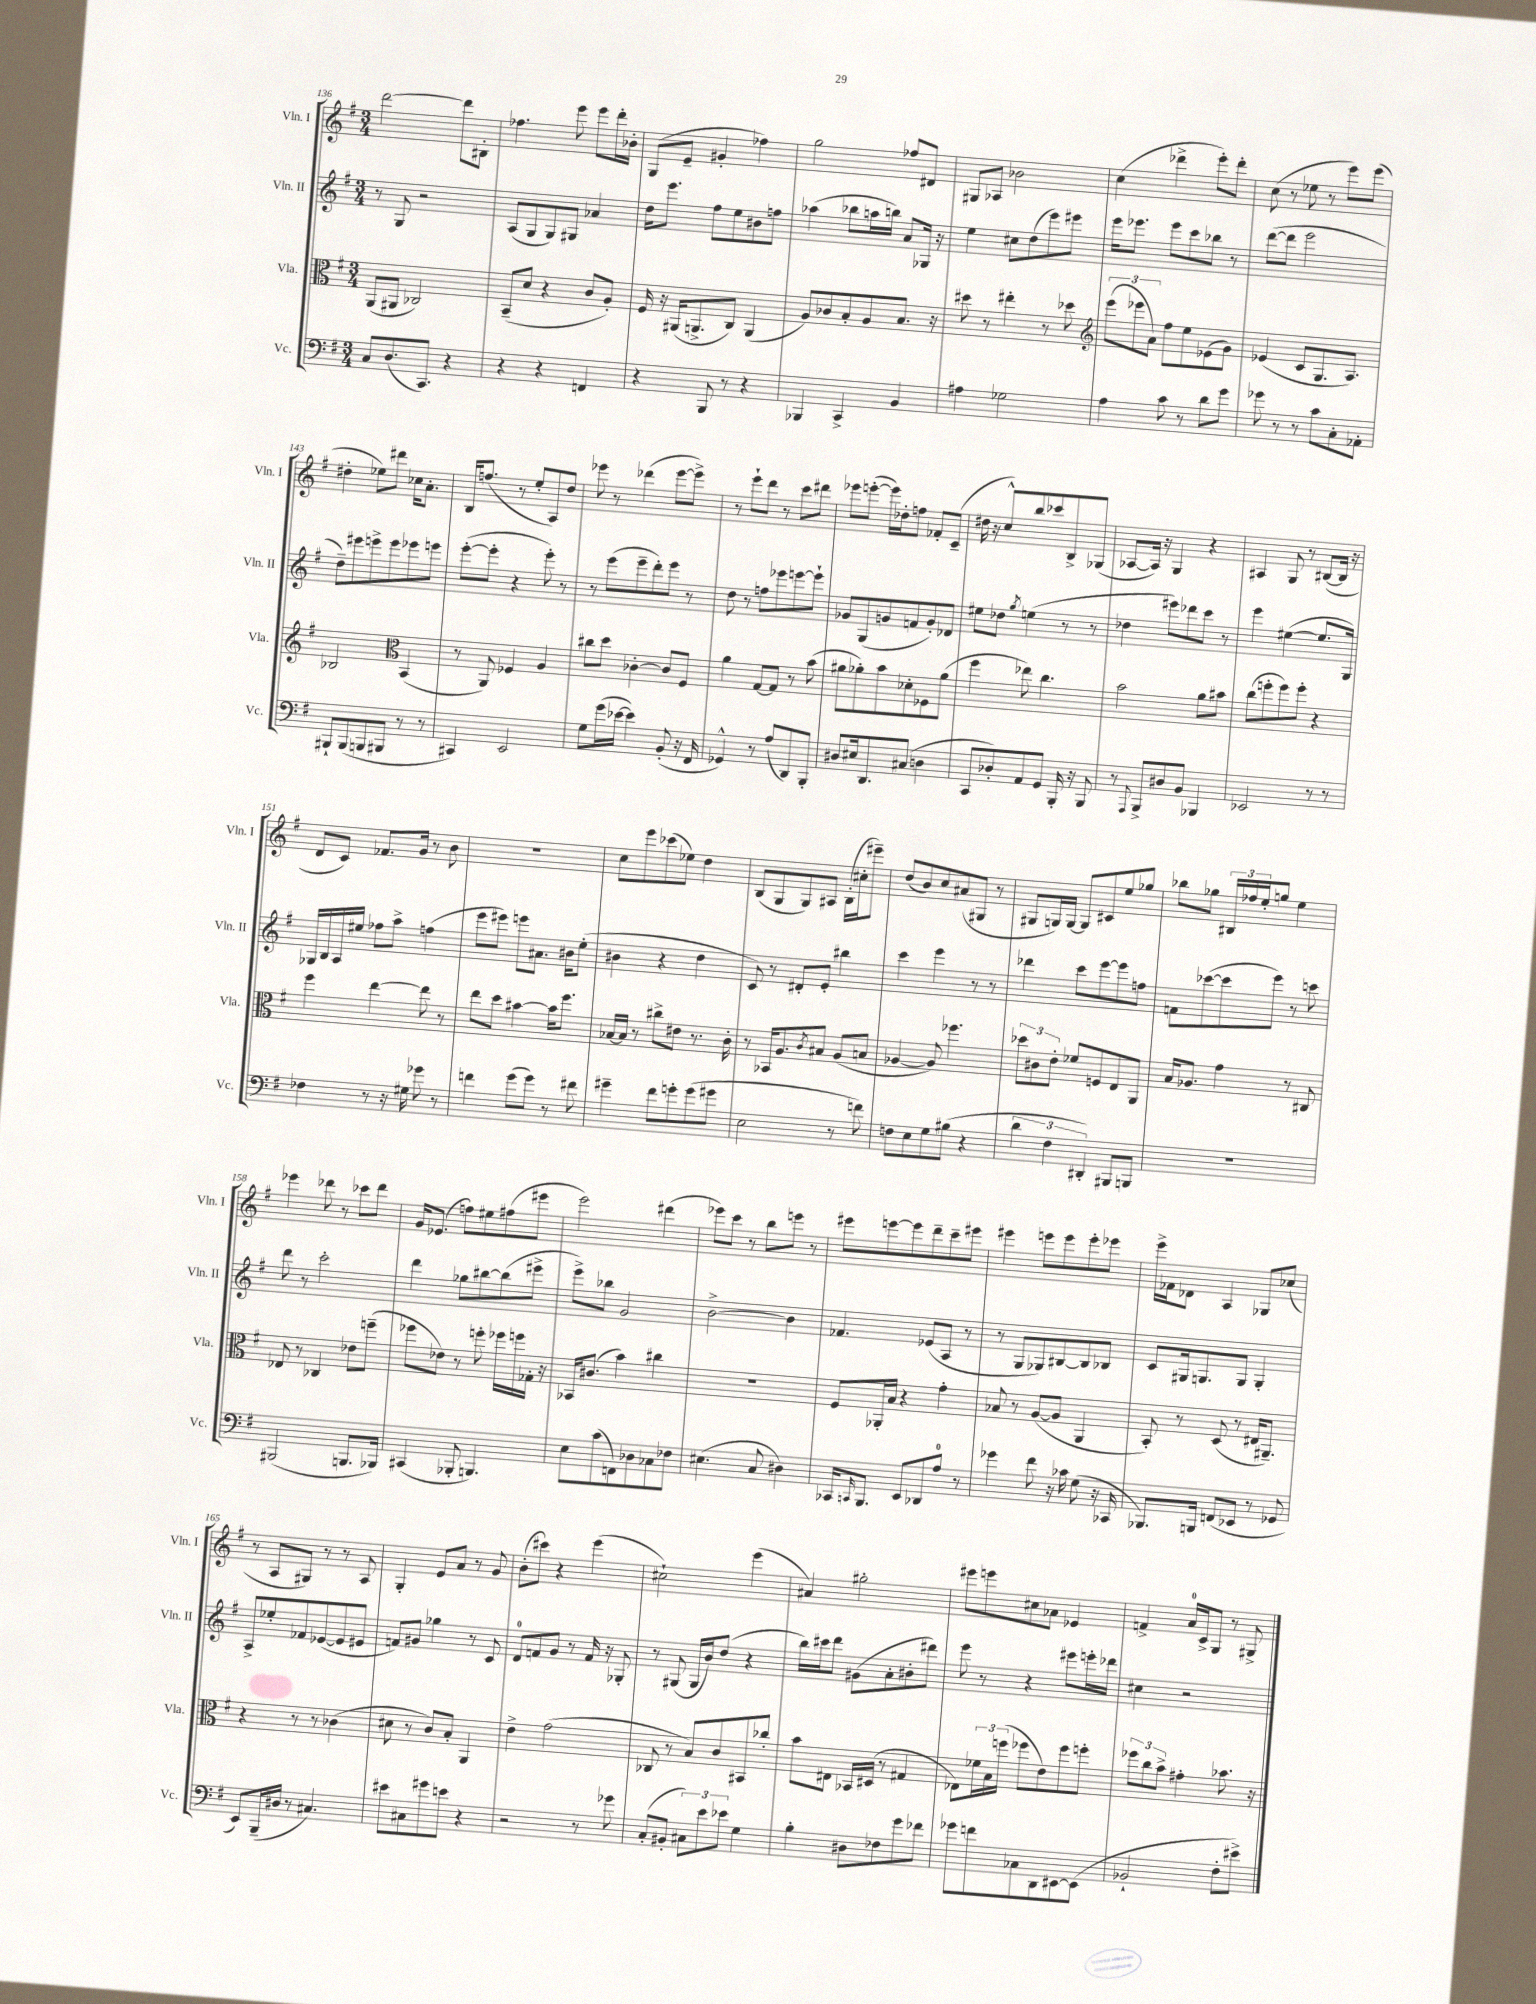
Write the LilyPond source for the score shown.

<<
\new StaffGroup <<
\new Staff = "s0" \with { instrumentName = "Vln. I" shortInstrumentName = "Vln. I" } {
    \clef treble \key g \major \numericTimeSignature \time 3/4
    d'''2~ d'''8 bis8-. |
    fes''4. e'''8 e'''8 d'''16-. bes'16-. |
    g8( e'8-- gis'4-. fes''4) |
    g''2 fes''8 dis'8 |
    gis8 aes8 bes'2 |
    c''4( des'''4-> e'''8-.) des'''8-. |
    c''8( r8 ees''8 r8 e'''8) e'''8( |
    dis''4-. ees''8) dis'''8 ces''16 a'8.-. |
    b16 f''8.( r8 e''8-. a8) d''8 |
    ees'''8 r8 des'''4( ees'''8~ ees'''8->) |
    r8 e'''8-! d'''8 r8 c'''8 dis'''8 |
    ees'''8 e'''8~-.( e'''16) des''16-. f''8 fes'8-. c'8--( |
    dis''16 r16 c''8-^) b''8 ces'''8 b8-> ges8( |
    aes8~ aes16) r16 g4 r4 |
    ais4 g8 r8 bis8~( bis16 r16 |
    d'8 c'8) fes'8. g'16 r8 b'8 |
    R2. |
    c''8 e'''8 ces'''8( ees''8) d''4 |
    b8( g8 g8) ais8 b16-.( cis''16-. eis'''8--) |
    d''8( b'8) c''8 ais'8( gis8 r8 |
    gis8 g16) g16~ g8 cis'8 e''8 ges''8 |
    bes''8 ges''8 \tuplet 3/2 { bis16 fes''16 e''16-. } g''8 e''4 |
    ees'''4 des'''8 r8 ces'''8 des'''8 |
    g'16 ees'8.( f''8) eis''8 fis''8( eis'''8 |
    e'''2) dis'''4( |
    ees'''8) c'''8 r8 b''8 e'''8 r8 |
    eis'''8 e'''8~ e'''8 d'''8-- c'''8-- eis'''8 |
    eis'''4 e'''8 e'''8 e'''8-. ees'''8 |
    e'''16-> fes'16 des'8 a4 ges8 ces''8( |
    r8 a8 gis8) r8 r8 a8 |
    g4-. e'8 a'8 r8 g'8 |
    b'8-.( cis'''8) r4 e'''4( |
    cis''2-!) e'''4( |
    ais'4) gis''2-. |
    eis'''8 e'''8 cis''8 aes'8 ees'4 |
    f'4-> a'16-0 c'16-> g8 r8 gis8-> \bar "|." |
}
\new Staff = "s1" \with { instrumentName = "Vln. II" shortInstrumentName = "Vln. II" } {
    \clef treble \key g \major \numericTimeSignature \time 3/4
    r8 g8 r2 |
    a8( g8 g8) gis8 aes'4 |
    d''16 e'''8. fis''8 e''8 bis'8 f''8 |
    aes''4( bes''8 a''16 b''16) a'8 ges16 r16 |
    e''4 cis''8 d''8( e'''8) eis'''8 |
    e'''16 ees'''8. ees'''8 c'''8 bes''8 r8 |
    d'''8~( d'''8 e'''2 |
    d''8--) eis'''8 e'''8-> e'''8 ees'''8 e'''8 |
    e'''8~-.( e'''8-. r4 e'''8-.) r8 |
    r8 e'''8( e'''8-- d'''8-.) e'''8 r8 |
    d''8 r8 f''8 ees'''8 e'''8~ e'''8-! |
    ges'8 g8( g'8 f'8 g'8-.) des'8 |
    eis''8 des''8 \acciaccatura { g''8 } e''4( r8 r8 |
    des''4 eis'''8) des'''8 c'''8 r8 |
    e'''4 eis''4~( eis''8. g16) |
    ges16 b16 a16 eis''16 fes''8 a''8-> f''4( |
    e'''8 eis'''8) e'''8 ais'8. bis'16 e''8-.( |
    bis'4 r4 d''4 |
    c'8) r8 dis'8-. e'8-. bis''4 |
    c'''4 e'''4 r8 r8 |
    des'''4 c'''8 e'''8~ e'''8 f''8 |
    f'8 ces'''8~( ces'''8 e'''8) r8 c'''8 |
    d'''8 r8 c'''2-. |
    d'''4 ges''8 bis''8~ bis''8( eis'''8-> |
    e'''8->) bes''8 g'2 |
    b'2~-> b'4 |
    fes'4. ees'8( a8 r8 |
    r8 g8 ges8) bis8~ bis8 bes8 |
    c'8 gis16 g8. g8 g4-. |
    a8-> ees''8-. fes'8 ees'8~( ees'8 eis'8 |
    f'8) gis'8 ges''4 r8 c'8 |
    d'8-0 f'8 g'8 r8 f'16 r16 ges8-. |
    r8 gis8( gis16 b'16) d''8( r4 |
    b''16) cis'''16 d'''8 gis'8( a'8-. bis'8-. dis'''8) |
    e'''8 r8 r4 eis'''8 e'''16-. des'''16 |
    cis''4 r2 \bar "|." |
}
\new Staff = "s2" \with { instrumentName = "Vla." shortInstrumentName = "Vla." } {
    \clef alto \key g \major \numericTimeSignature \time 3/4
    a,8( ais,8 ces2) |
    b,8--( d'8 r4 c'8 a8-.) |
    fis16 r16 ais,16( a,8.-> c8) a,4( |
    a8) ces'8 b8-. a8 b8. r16 |
    dis''8 r8 eis''4-. r8 des''8 |
    \clef treble \tuplet 3/2 { e'''8( ees'''8 a'8) } fis''8 e''8 ees'8( g'8) |
    ees'4( c'8 g8. a8.) |
    bes2 \clef alto b,4( |
    r8 a,8) fes4 a4 |
    cis''8 d''8 ces'4~-. ces'8 fis8 |
    a'4 g8~ g8 r8 b'8( |
    ais'8 aes'8-.) b'8 des'8-. fes8 aes'8( |
    fis''4 ees''8) c''4. |
    b'2 a'8 bis'8 |
    c''8( f''8-. f''8) f''8-. r4 |
    fis''4 e''4~ e''8 r8 |
    e''8 d''8 bis'4~ bis'16 fis''8. |
    bes16~ bes16 r8 cis''8-> eis'8 r8. c'16-. |
    r8 bes,16 a8. \acciaccatura { c'8 } bis8 a8( b8 |
    aes4~ aes8) fes''4. |
    \tuplet 3/2 { des''8 cis'8 e'8-. } fes'8 f8 e8 a,8 |
    b16 aes8. g'4 r8 cis8 |
    ees8 r8 ces4 ees'8 f''8--( |
    fes''8 ees'8) r8 f''8-. fes''16 f''16 ges16-. r16 |
    bes,16 cis'8.( b'4) cis''4 |
    R2. |
    fis8 aes,16-. b16 r4 g'4-. |
    bes8 r8 a8~( a8 a,4 |
    b,8-.) r8 d8( r8 eis16 ais,8.--) |
    r4 r8 r8 ces'4( |
    dis'8 r8 c'8) b8-. a,4 |
    e'4-> g'2( |
    ces8 r8 b8) c'8 bis,8 ces''8-. |
    b'8 eis8 bes,16 dis16( r8 gis4 |
    ees8) \tuplet 3/2 { fes'16 b16 f''16( } fes''8 e'8) fes''8 f''8-. |
    \tuplet 3/2 { fes''8 c''8 b'8-> } gis'4-. bes'8. r16 \bar "|." |
}
\new Staff = "s3" \with { instrumentName = "Vc." shortInstrumentName = "Vc." } {
    \clef bass \key g \major \numericTimeSignature \time 3/4
    c8 d8.( c,8.) r4 |
    r4 r4 f,4 |
    r4 b,,8 r8 r4 |
    bes,,4 c,4-> b,4 |
    ais4 ges2 |
    a4 c'8 r8 d'8 g'8 |
    ges'8 r8 r8 c'8 c8-. aes,8-. |
    bis,,8-! bis,,8( b,,8 bis,,8 r8 r8 |
    cis,4) e,2 |
    g8 g'16( ees'16~ ees'4) b,8-.( r16 fis,16 |
    ges,4-^) r8 a8( d,8) b,,8-. |
    dis8 eis16 d,8. cis8( d4 |
    c,8 des8-.) a,8 g,8 b,,16-. r16 b,,8 |
    r8 \appoggiatura { a,,8 } b,,8-> dis8 b,8 bes,,4 |
    ees,2 r8 r8 |
    fes4 r8 r16 gis16 ges'8 r8 |
    f'4 g'8( g'8) r8 fis'8 |
    gis'4-- fis'8 g'8-. g'8( gis'8 |
    e2 r8 f'8) |
    f8 e8 g8 bis8( r4 |
    \tuplet 3/2 { d'4 fis4 dis,4-.) } bis,,8 b,,8 |
    R2. |
    bis,,2( b,,8. bes,,16) |
    cis,4( bes,,8-. b,,4.) |
    e8 c'8( f,8) des8 ces8 fes8 |
    eis4.( c8 dis4) |
    ces,16 \grace { c,16 } b,,8. e,8 des,8 a8-0 r8 |
    ges'4 fis'8 r16 ces'16 g8( r16 ces,16 |
    bes,,8.) b,,16 f,8( ees,8 r8 ges,8 |
    e,8) b,,16--( dis16 r8 cis4.) |
    eis'8 cis8 gis'8 e'8 r4 |
    r2 r8 ges'8 |
    c8-.( bis,8-. \tuplet 3/2 { cis8) e'8 ees'8 } g4 |
    b4-. dis8 fes8 g'8 fes'8 |
    ges'8 f'8 ces8 d,8 eis,8~ eis,8( |
    bes,2-! fis8-. eis'8->) \bar "|." |
}
>>
>>
\layout { \context { \Score currentBarNumber = #136 } }
